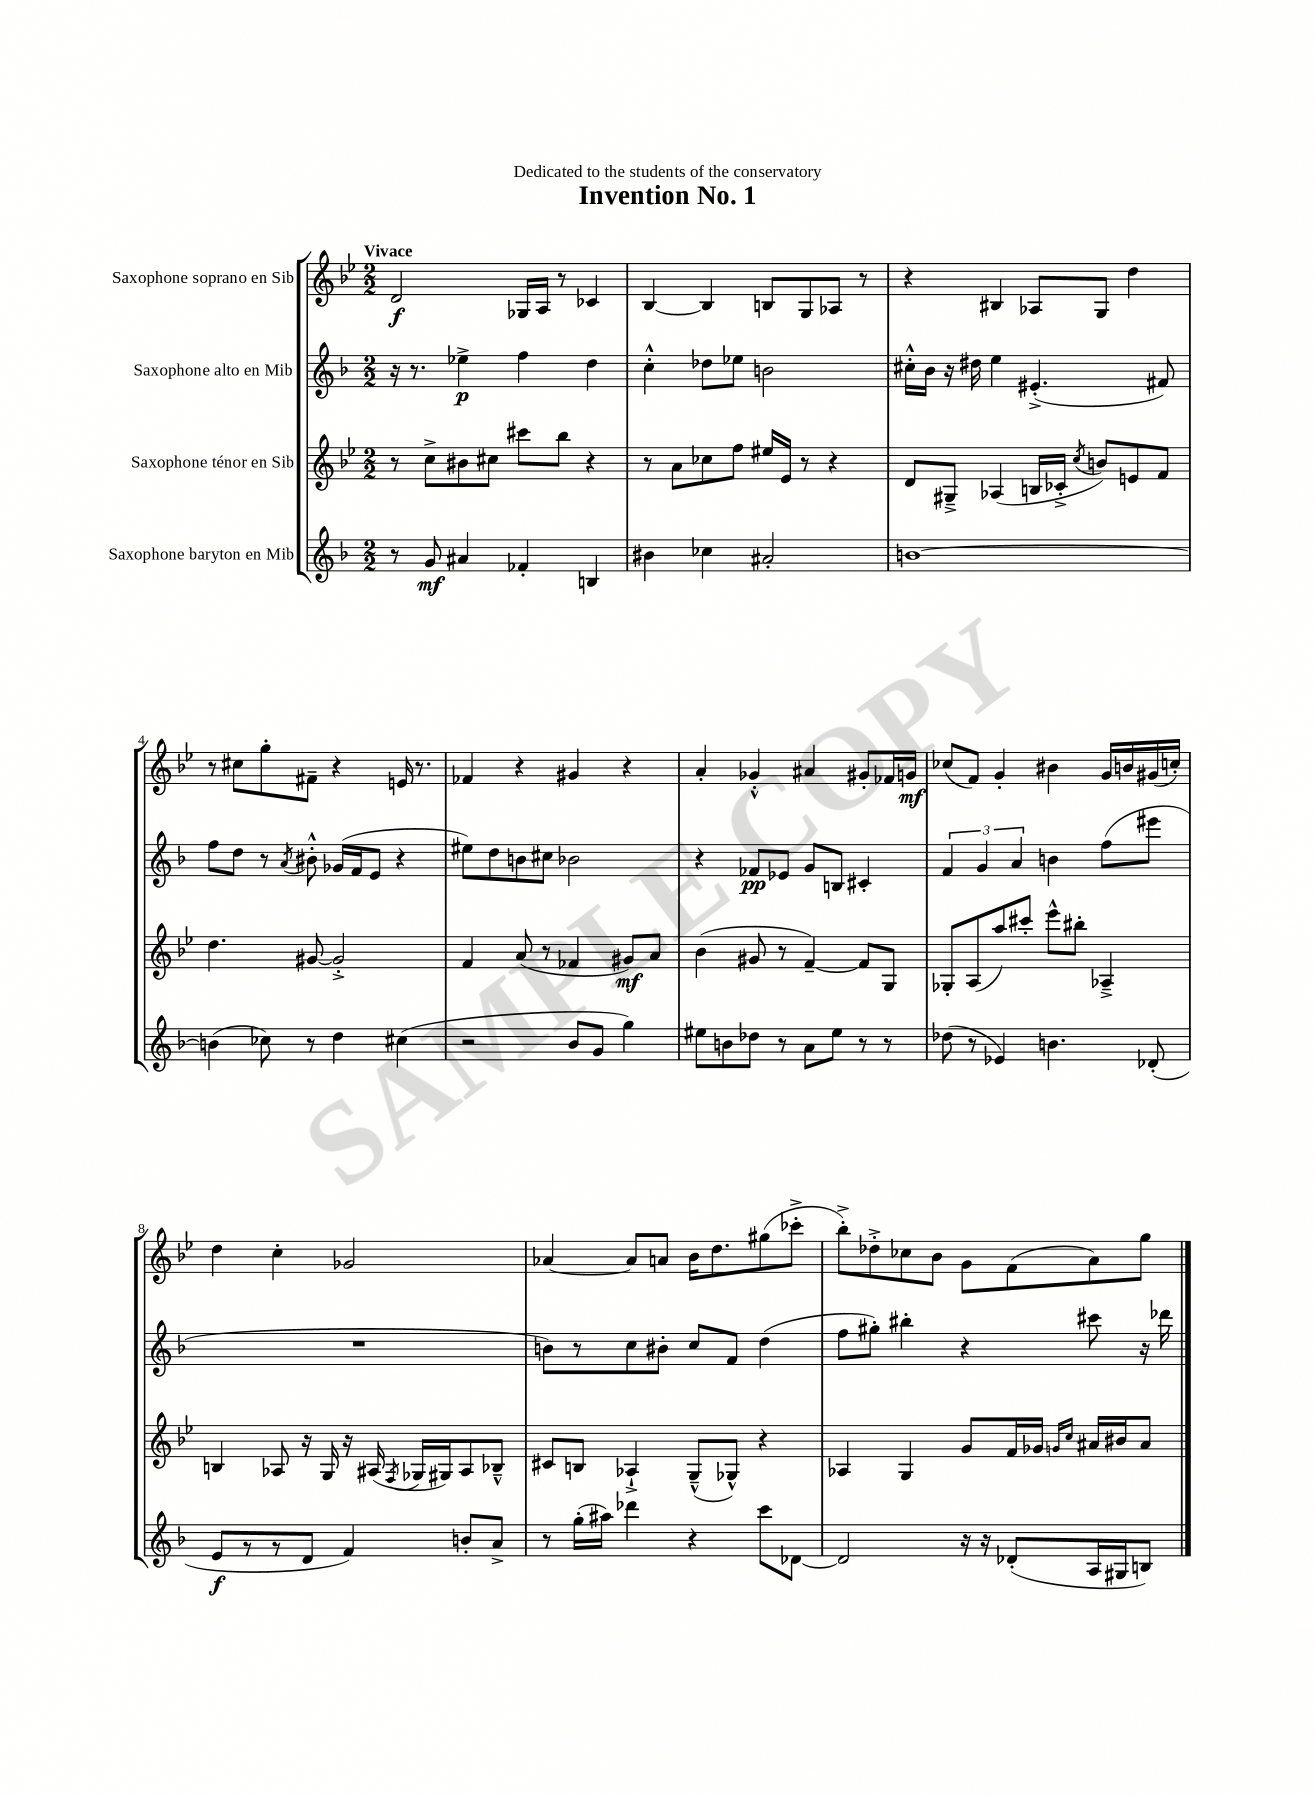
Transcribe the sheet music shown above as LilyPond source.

\header { title = "Invention No. 1" dedication = "Dedicated to the students of the conservatory" }
<<
\new StaffGroup <<
\new Staff = "s0" \with { instrumentName = "Saxophone soprano en Sib" } {
    \clef treble \key bes \major \numericTimeSignature \time 2/2 \tempo "Vivace"
    \autoBeamOff d'2\f ges16[ a16] r8 ces'4 |
    bes4~ bes4 b8[ g8 aes8] r8 |
    r4 bis4 aes8[ g8] d''4 |
    r8 cis''8[ g''8-. fis'8]-- r4 e'16 r8. |
    fes'4 r4 gis'4 r4 |
    a'4-. ges'4-.-^ ais'4 gis'8[-. fes'16 g'16]\mf |
    ces''8[( f'8]) g'4-. bis'4 g'16[ b'16 gis'16( c''16]-.) |
    d''4 c''4-. ges'2 |
    aes'4~ aes'8[ a'8] bes'16[ d''8. gis''8( ces'''8]-.-> |
    bes''8[-.->) des''8-.-> ces''8 bes'8] g'8[ f'8( a'8) g''8] \bar "|." |
}
\new Staff = "s1" \with { instrumentName = "Saxophone alto en Mib" } {
    \clef treble \key f \major \numericTimeSignature \time 2/2
    \autoBeamOff r16 r8. ees''4->\p f''4 d''4 |
    c''4-.-^ des''8[ ees''8] b'2 |
    cis''16[-.-^ bes'16] r16 dis''16 e''4 eis'4.-.->( fis'8) |
    f''8[ d''8] r8 \acciaccatura { a'8 } bis'8-.-^ ges'16[( f'16 e'8] r4 |
    eis''8[) d''8 b'8 cis''8] bes'2 |
    r4 fes'8[\pp ees'8] g'8[ b8] cis'4-. |
    \tuplet 3/2 { f'4 g'4 a'4 } b'4 f''8[( eis'''8] |
    R1 |
    b'8[) r8 c''8 bis'8]-. c''8[ f'8] d''4( |
    f''8[ gis''8]-.) bis''4-. r4 cis'''8 r16 des'''16 \bar "|." |
}
\new Staff = "s2" \with { instrumentName = "Saxophone ténor en Sib" } {
    \clef treble \key bes \major \numericTimeSignature \time 2/2
    \autoBeamOff r8 c''8[-> bis'8 cis''8] cis'''8[ bes''8] r4 |
    r8 a'8[ ces''8 f''8] eis''16[ ees'16] r8 r4 |
    d'8[ gis8]---> aes4( b16[ ces'16]-.-> \acciaccatura { c''8 } b'8[) e'8 f'8] |
    d''4. gis'8~ gis'2-.-> |
    f'4 a'8( r8 fes'4 gis'8[\mf) a'8] |
    bes'4( gis'8 r8 f'4~--) f'8[ g8] |
    ges8[-. a8( a''8) cis'''8]-. ees'''8[-^ bis''8]-. aes4---> |
    b4 aes8 r16 g16 r16 ais16( \acciaccatura { f8 } ges16[ gis16) ais8 bes8]---^ |
    cis'8[ b8] aes4-!-> g8[---^( ges8]-^) r4 |
    aes4 g4 g'8[ f'16 ges'16] \grace { g'16[ c''16] } ais'16[ bis'16 ais'8] \bar "|." |
}
\new Staff = "s3" \with { instrumentName = "Saxophone baryton en Mib" } {
    \clef treble \key f \major \numericTimeSignature \time 2/2
    \autoBeamOff r8 g'8\mf ais'4 fes'4-. b4 |
    bis'4 ces''4 ais'2-. |
    b'1~ |
    b'4( ces''8) r8 d''4 cis''4( |
    r2 bes'8[ g'8] g''4) |
    eis''8[ b'8 des''8] r8 a'8[ eis''8] r8 r8 |
    des''8( r8 ees'4) b'4. des'8-.( |
    e'8[\f r8 r8 d'8] f'4) b'8[-. a'8]-> |
    r8 g''16[-.( ais''16]) des'''4 r4 c'''8[ des'8]~ |
    des'2 r16 r16 des'8[-.( a16 gis16 b8]) \bar "|." |
}
>>
>>
